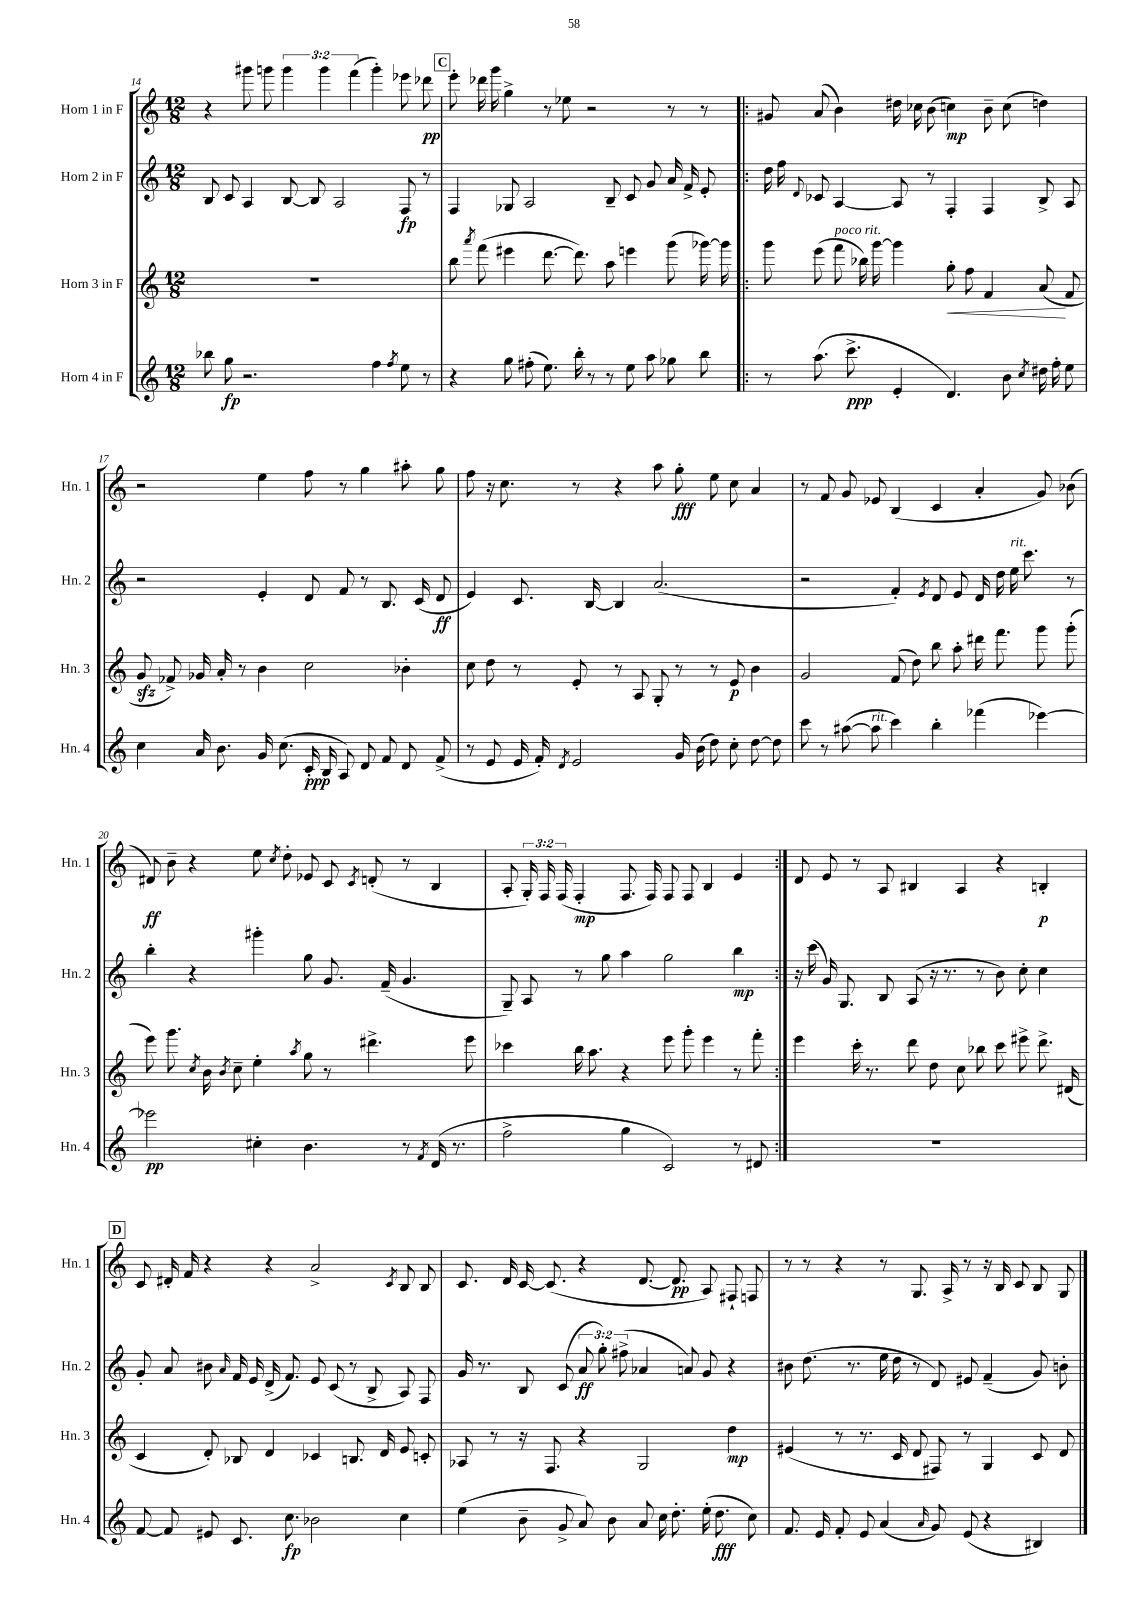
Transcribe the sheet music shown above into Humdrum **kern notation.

**kern	**dynam	**kern	**dynam	**kern	**dynam	**kern	**dynam
*part4	*part4	*part3	*part3	*part2	*part2	*part1	*part1
*staff4	*staff4	*staff3	*staff3	*staff2	*staff2	*staff1	*staff1
*I"Horn 4 in F	*	*I"Horn 3 in F	*	*I"Horn 2 in F	*	*I"Horn 1 in F	*
*I'Hn. 4	*	*I'Hn. 3	*	*I'Hn. 2	*	*I'Hn. 1	*
*clefG2	*	*clefG2	*	*clefG2	*	*clefG2	*
*k[]	*	*k[]	*	*k[]	*	*k[]	*
*M12/8	*	*M12/8	*	*M12/8	*	*M12/8	*
=14	=14	=14	=14	=14	=14	=14	=14
8bb-X\	.	1.r	.	8B/	.	4r	.
8gg\	fp	.	.	8c/	.	.	.
2.r	.	.	.	4A/	.	8ggg#X\	.
.	.	.	.	.	.	8gggn\	.
.	.	.	.	[8B/	.	6ggg\	.
.	.	.	.	8B/]	.	.	.
.	.	.	.	.	.	6ggg\	.
.	.	.	.	2A/	.	.	.
.	.	.	.	.	.	(6fff\	.
4ff\	.	.	.	.	.	4ggg'\)	.
8qff/	.	.	.	.	.	.	.
8ee\	.	.	.	8F/	fp	8eee-X\	.
8r	.	.	.	8r	.	8ddd-X\	pp
!!LO:REH:place=s1:t=C
=15	=15	=15	=15	=15	=15	=15	=15
4r	.	8bb\	.	4F/	.	8eee'\	.
.	.	8qaaa/	.	.	.	.	.
.	.	(8fff\	.	.	.	16ddd-X\	.
.	.	.	.	.	.	16ggg\	.
8gg\	.	4eee#X\	.	8G-X/	.	4gg^\	.
(8ff#X'\	.	.	.	2A/	.	.	.
8.ee\)	.	[8.ddd\	.	.	.	8r	.
.	.	.	.	.	.	8ee-X\	.
16bb'\	.	8.ddd\])	.	.	.	.	.
8r	.	.	.	.	.	2r	.
8r	.	8aa\	.	8B~/	.	.	.
8ee\	.	4eeen\	.	8c/	.	.	.
8aa\	.	.	.	8g/	.	.	.
8gg-X\	.	(8ggg\	.	16a/	.	8r	.
.	.	.	.	16f^/	.	.	.
8bb\	.	[16ggg-X\)	.	8e'/	.	8r	.
.	.	16ggg-\]	.	.	.	.	.
=16!|:	=16!|:	=16!|:	=16!|:	=16!|:	=16!|:	=16!|:	=16!|:
8r	.	8ggg\	.	16dd\	.	8g#X/	.
.	.	.	.	16ff\	.	.	.
.	.	.	.	8qqd/	.	.	.
(8.aa\	.	(8eee\	.	8c-X/	.	(8a/	.
!	!	!LO:TX:a:i:t=poco rit.	!	!	!	!	!
.	.	8fff\	.	[4A/	.	4b\)	.
8.ccc^\	ppp	.	.	.	.	.	.
.	.	16bb-X\)	.	.	.	.	.
.	.	[16ggg\	.	.	.	.	.
4e'/	.	4ggg\]	.	8A/]	.	16dd#X\	.
.	.	.	.	.	.	16cc-X\	.
.	.	.	.	8r	.	(8b\	.
!	!	!	!LO:HP:b	!	!	!	!
4.d/)	.	8gg'\	<	4F'/	.	4ccn\)	mp
.	.	8ff\	.	.	.	.	.
.	.	4f/	.	4F/	.	8b~\	.
8b\	.	.	.	.	.	(8cc\	.
8qcc/	.	.	.	.	.	.	.
16dd#X\	.	(8a/	.	8B^/	.	4ddn\)	.
16ff'\	.	.	.	.	.	.	.
8ee\	.	8f/	[	8A/	.	.	.
!!LO:LB:g=z
=17	=17	=17	=17	=17	=17	=17	=17
4cc\	.	8gzz/	.	2r	.	2r	.
.	.	8f-X^/)	.	.	.	.	.
16a/	.	16g-X/	.	.	.	.	.
8.b\	.	16a'/	.	.	.	.	.
.	.	8r	.	.	.	.	.
16g/	.	4b\	.	4e'/	.	4ee\	.
(8.cc\	.	.	.	.	.	.	.
16c'/	ppp	2cc\	.	8d/	.	8ff\	.
16B/	.	.	.	.	.	.	.
8A/)	.	.	.	8f/	.	8r	.
8d/	.	.	.	8r	.	4gg\	.
8f/	.	.	.	8.B/	.	.	.
8d/	.	4b-X'\	.	.	.	8aa#X'\	.
.	.	.	.	(16c/	.	.	.
(8f^/	.	.	.	8d/	ff	8gg\	.
=18	=18	=18	=18	=18	=18	=18	=18
8r	.	8cc\	.	4e/)	.	8ff\	.
8e/	.	8dd\	.	.	.	16r	.
.	.	.	.	.	.	8.cc\	.
16e/	.	8r	.	8.c/	.	.	.
16f'/)	.	.	.	.	.	.	.
8qd/	.	.	.	.	.	.	.
2e/	.	8e'/	.	.	.	8r	.
.	.	.	.	[16B/	.	.	.
.	.	8r	.	4B/]	.	4r	.
.	.	8A/	.	.	.	.	.
.	.	8G'/	.	(2.a/	.	8aa\	.
16g/	.	8r	.	.	.	8gg'\	fff
(16b\	.	.	.	.	.	.	.
8dd\)	.	8r	.	.	.	8ee\	.
8cc'\	.	8e/	p	.	.	8cc\	.
[8dd\	.	4b\	.	.	.	4a/	.
8dd\]	.	.	.	.	.	.	.
=19	=19	=19	=19	=19	=19	=19	=19
8ccc\	.	2g/	.	2r	.	8r	.
8r	.	.	.	.	.	8f/	.
([8aa#X\	.	.	.	.	.	8g/	.
!LO:TX:a:i:t=rit.	!	!	!	!	!	!	!
8aa#\]	.	.	.	.	.	8e-X/	.
4ccc\)	.	(8f/	.	4f'/)	.	(4B/	.
.	.	8dd\)	.	.	.	.	.
.	.	.	.	8qe/	.	.	.
4bb'\	.	8bb\	.	8d/	.	4c/	.
.	.	8aa'\	.	8e/	.	.	.
(4fff-X\	.	16ddd#X\	.	16d/	.	4a'/	.
.	.	8.fff\	.	16dd\	.	.	.
!	!	!	!	!LO:TX:a:i:t=rit.	!	!	!
.	.	.	.	16ee\	.	.	.
.	.	.	.	8.ccc\	.	.	.
[4eee-X\)	.	8ggg\	.	.	.	8g/)	.
.	.	(8ggg'\	.	8r	.	(8b-X\	.
!!LO:LB:g=z
=20	=20	=20	=20	=20	=20	=20	=20
2eee-X\]	pp	8eee\)	.	4bb'\	.	8d#X/)	ff
.	.	8.ggg\	.	.	.	8b~\	.
.	.	.	.	4r	.	4r	.
.	.	8qcc/	.	.	.	.	.
.	.	16b\	.	.	.	.	.
.	.	8qb/	.	.	.	.	.
.	.	8cc~\	.	.	.	.	.
4cc#X'\	.	4ee'\	.	4ggg#X'\	.	8ee\	.
.	.	.	.	.	.	8qcc/	.
.	.	.	.	.	.	8dd'\	.
.	.	8qaa/	.	.	.	.	.
4.b\	.	8gg\	.	8gg\	.	8e-X/	.
.	.	8r	.	8.g/	.	8c/	.
.	.	.	.	.	.	8qc/	.
.	.	4.ddd#X^\	.	.	.	(8dn'/	.
.	.	.	.	(16f~/	.	.	.
8r	.	.	.	4.g/	.	8r	.
8qf/	.	.	.	.	.	.	.
(16d/	.	.	.	.	.	4B/	.
8.r	.	.	.	.	.	.	.
.	.	8eee\	.	.	.	.	.
=21	=21	=21	=21	=21	=21	=21	=21
2ff^\	.	4ccc-X\	.	8G~/)	.	8A'/	.
.	.	.	.	8A/	.	24G'/)	.
.	.	.	.	.	.	24F/	.
.	.	.	.	.	.	(24F/	.
.	.	16bb\	.	8r	.	4F'/	mp
.	.	8.aa\	.	.	.	.	.
.	.	.	.	8gg\	.	.	.
4gg\	.	4r	.	4aa\	.	8.F/	.
.	.	.	.	.	.	16F/)	.
2c/)	.	8eee\	.	2gg\	.	8F/	.
.	.	8ggg'\	.	.	.	8F/	.
.	.	4eee\	.	.	.	4B/	.
8r	.	8r	.	4bb\	mp	4e/	.
8d#X/	.	8fff'\	.	.	.	.	.
=22:|!	=22:|!	=22:|!	=22:|!	=22:|!	=22:|!	=22:|!	=22:|!
1.r	.	4eee\	.	16r	.	8d/	.
.	.	.	.	(16ccc\	.	.	.
.	.	.	.	16g/)	.	8e/	.
.	.	.	.	8.G/	.	.	.
.	.	16ccc'\	.	.	.	8r	.
.	.	8.r	.	.	.	.	.
.	.	.	.	8B/	.	8A/	.
.	.	8ddd\	.	(8A/	.	4B#X/	.
.	.	8dd\	.	16r	.	.	.
.	.	.	.	8.r	.	.	.
.	.	8cc\	.	.	.	4A/	.
.	.	8bb-X\	.	8r	.	.	.
.	.	8ccc\	.	8b\)	.	4r	.
.	.	8eee#X^\	.	8cc'\	.	.	.
.	.	8.ddd^\	.	4cc\	.	4Bn'/	p
.	.	(16d#X/	.	.	.	.	.
!!LO:LB:g=z
!!LO:REH:place=s1:t=D
=23	=23	=23	=23	=23	=23	=23	=23
[8f/	.	4c/	.	8g'/	.	8c/	.
8f/]	.	.	.	8a/	.	16d#X'/	.
.	.	.	.	.	.	16f/	.
8e#X/	.	8d'/)	.	8b#X\	.	4r	.
.	.	.	.	16qqa/	.	.	.
8.c/	.	8B-X/	.	16f/	.	.	.
.	.	.	.	16e/	.	.	.
.	.	4d/	.	(16d^/	.	4r	.
8.cc\	fp	.	.	8.f/)	.	.	.
2b-X\	.	4c-X/	.	8e/	.	2a^/	.
.	.	.	.	(8c/	.	.	.
.	.	8.Bn/	.	8r	.	.	.
.	.	.	.	8B^/	.	.	.
.	.	16d/	.	.	.	.	.
.	.	.	.	.	.	8qc/	.
4cc\	.	8e/	.	8A/)	.	8B/	.
.	.	8cn'/	.	8F/	.	8B/	.
=24	=24	=24	=24	=24	=24	=24	=24
(4ee\	.	8A-X/	.	16g/	.	8.c/	.
.	.	.	.	8.r	.	.	.
.	.	8r	.	.	.	.	.
.	.	.	.	.	.	16d/	.
8b~\	.	16r	.	8B/	.	[16c/	.
.	.	8.F/	.	.	.	(8.c/]	.
8g^/	.	.	.	(8c/	.	.	.
8a/)	.	4r	.	12a/	ff	4r	.
.	.	.	.	12gg'\)	.	.	.
8b\	.	.	.	.	.	.	.
.	.	.	.	(12ff#X^\	.	.	.
8a/	.	2G/	.	4a-X/	.	[8.d/	.
16cc\	.	.	.	.	.	.	.
8.dd'\	.	.	.	.	.	8.d/]	pp
.	.	.	.	8an/)	.	.	.
(16ee'\	.	.	.	8g/	.	8A/)	.
8.dd\	fff	.	.	.	.	.	.
.	.	4dd\	mp	4r	.	8F#X`/	.
8cc\)	.	.	.	.	.	8Fn/	.
=25	=25	=25	=25	=25	=25	=25	=25
8.f/	.	(4e#X/	.	8b#X\	.	8r	.
.	.	.	.	(8.dd\	.	8r	.
16e/	.	.	.	.	.	.	.
8f'/	.	8r	.	.	.	4r	.
.	.	.	.	8.r	.	.	.
8e/	.	8.r	.	.	.	.	.
(4a/	.	.	.	16ee\	.	8r	.
.	.	16c/	.	16dd\	.	.	.
.	.	8d/	.	8r	.	8.G/	.
16qqa/	.	.	.	.	.	.	.
8g/)	.	8F#X/)	.	8d/)	.	.	.
.	.	.	.	.	.	16A^/	.
(8e/	.	8r	.	8e#X/	.	8r	.
4r	.	4G/	.	(4f~/	.	16r	.
.	.	.	.	.	.	16B/	.
.	.	.	.	.	.	8c/	.
4B#X/)	.	8c/	.	8g/)	.	8B/	.
.	.	8d/	.	8bn'\	.	8G/	.
==	==	==	==	==	==	==	==
*-	*-	*-	*-	*-	*-	*-	*-
